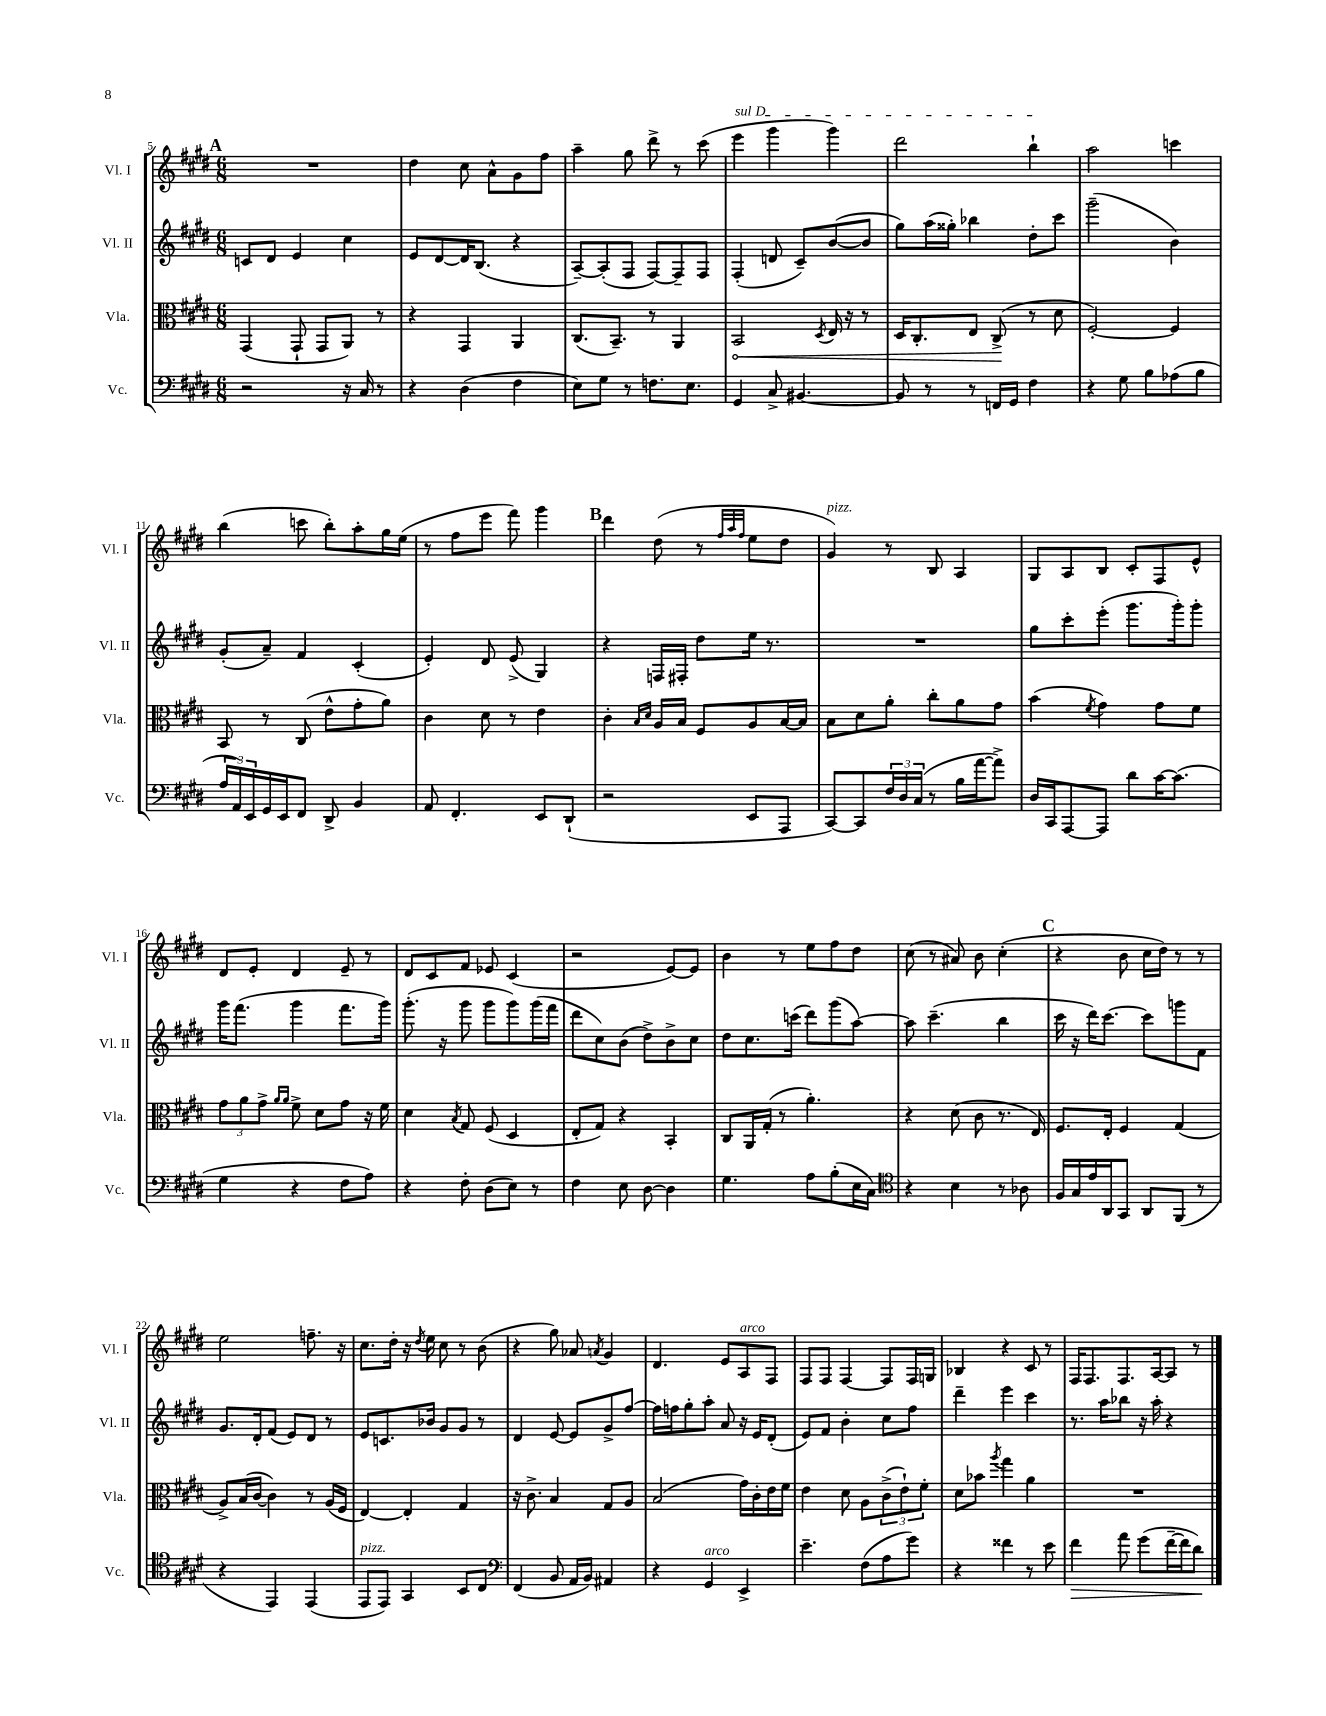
<<
\new StaffGroup <<
\new Staff = "s0" \with { instrumentName = "Vl. I" shortInstrumentName = "Vl. I" } {
    \clef treble \key e \major \numericTimeSignature \time 6/8
    \mark \markup { \bold "A" } R2. |
    dis''4 cis''8 a'8-^ gis'8 fis''8 |
    a''4-- gis''8 dis'''8-> r8 cis'''8( |
    \once \override TextSpanner.bound-details.left.text = \markup { \italic "sul D" } e'''4\startTextSpan gis'''4 gis'''4) |
    dis'''2 b''4-!\stopTextSpan |
    a''2 c'''4 |
    b''4( c'''8 b''8-.) a''8-. gis''16 e''16( |
    r8 fis''8 e'''8 fis'''8) gis'''4 |
    \mark \markup { \bold "B" } dis'''4 dis''8( r8 \grace { fis''32 a''32 fis''32 } e''8 dis''8 |
    gis'4^\markup { \italic "pizz." }) r8 b8 a4 |
    gis8 a8 b8 cis'8-. fis8 e'8-^ |
    dis'8 e'8-. dis'4 e'8-- r8 |
    dis'8 cis'8 fis'8 ees'8 cis'4( |
    r2 e'8~) e'8 |
    b'4 r8 e''8 fis''8 dis''8 |
    cis''8( r8 ais'8) b'8 cis''4-.( |
    \mark \markup { \bold "C" } r4 b'8 cis''16 dis''16) r8 r8 |
    e''2 f''8.-- r16 |
    cis''8. dis''16-. r16 \acciaccatura { dis''8 } e''16 cis''8 r8 b'8( |
    r4 gis''8) aes'8 \acciaccatura { a'8 } gis'4 |
    dis'4. e'8 a8^\markup { \italic "arco" } fis8 |
    fis8 fis8 fis4~ fis8 fis16 g16 |
    bes4 r4 cis'8 r8 |
    fis16 fis8. fis8. a16~ a8 r8 \bar "|." |
}
\new Staff = "s1" \with { instrumentName = "Vl. II" shortInstrumentName = "Vl. II" } {
    \clef treble \key e \major \numericTimeSignature \time 6/8
    \mark \markup { \bold "A" } c'8 dis'8 e'4 cis''4 |
    e'8 dis'8~ dis'16 b8.( r4 |
    a8~--) a8-.( fis8 fis8~) fis8-- fis8 |
    fis4-.( d'8 cis'8--) b'8~( b'8 |
    gis''8) a''16( gisis''16-.) bes''4 dis''8-. cis'''8 |
    gis'''2--( b'4) |
    gis'8-.( a'8--) fis'4 cis'4-.( |
    e'4-.) dis'8 e'8->( gis4) |
    \mark \markup { \bold "B" } r4 f16 fis16-. dis''8 e''16 r8. |
    R2. |
    gis''8 cis'''8-. e'''8-.( gis'''8. gis'''16-.) gis'''8-. |
    gis'''16 fis'''8.( gis'''4 fis'''8. gis'''16) |
    gis'''8.-.( r16 gis'''8 gis'''8 gis'''8) gis'''16( fis'''16 |
    dis'''8 cis''8) b'8( dis''8->) b'8-> cis''8 |
    dis''8 cis''8. c'''16( dis'''8) gis'''8( a''8~) |
    a''8 cis'''4.--( b''4 |
    \mark \markup { \bold "C" } cis'''16 r16 dis'''16) cis'''8.~ cis'''8 g'''8 fis'8 |
    gis'8. dis'16-. fis'8( e'8) dis'8 r8 |
    e'8 c'8. bes'16 gis'8 gis'8 r8 |
    dis'4 e'8~ e'8 gis'8-> fis''8~ |
    fis''16 f''16 gis''8-. a''8-. a'8 r16 e'16 dis'8-.( |
    e'8) fis'8 b'4-. cis''8 fis''8 |
    dis'''4-- e'''4 cis'''4 |
    r8. a''16 bes''8 r16 a''16-. r4 \bar "|." |
}
\new Staff = "s2" \with { instrumentName = "Vla." shortInstrumentName = "Vla." } {
    \clef alto \key e \major \numericTimeSignature \time 6/8
    \mark \markup { \bold "A" } gis,4( gis,8-! gis,8 a,8) r8 |
    r4 gis,4 a,4 |
    cis8.( b,8.--) r8 a,4 |
    \once \override Hairpin.circled-tip = ##t b,2\< \acciaccatura { dis8 } e16 r16 r8 |
    dis16 cis8.-. e8 cis8->\!( r8 dis'8 |
    fis2~-.) fis4 |
    b,8 r8 cis8( e'8-^ gis'8-. a'8) |
    cis'4 dis'8 r8 e'4 |
    \mark \markup { \bold "B" } cis'4-. \grace { b16 dis'16 } a16 b16 fis8 a8 b16~ b16 |
    b8 dis'8 a'8-. cis''8-. a'8 gis'8 |
    b'4( \acciaccatura { fis'8 } gis'4) gis'8 fis'8 |
    \tuplet 3/2 { gis'8 a'8 gis'8-> } \grace { a'16 a'16 } fis'8-> dis'8 gis'8 r16 fis'16 |
    dis'4 \acciaccatura { b8 } gis8 fis8( dis4 |
    e8-. gis8) r4 b,4-. |
    cis8 a,16 gis16-.( r8 a'4.-.) |
    r4 dis'8( cis'8 r8. e16) |
    \mark \markup { \bold "C" } fis8. e16-. fis4 gis4( |
    a8->) b16( cis'16~ cis'4) r8 a16( fis16 |
    e4~) e4-. gis4 |
    r16 cis'8.-> b4 gis8 a8 |
    b2( gis'16) cis'16-. e'16 fis'16 |
    e'4 dis'8 a8 \tuplet 3/2 { cis'8->( e'8-!) fis'8-. } |
    dis'8 bes'8 \acciaccatura { a''8 } gis''4 a'4 |
    R2. \bar "|." |
}
\new Staff = "s3" \with { instrumentName = "Vc." shortInstrumentName = "Vc." } {
    \clef bass \key e \major \numericTimeSignature \time 6/8
    \mark \markup { \bold "A" } r2 r16 cis16 r8 |
    r4 dis4( fis4 |
    e8) gis8 r8 f8. e8. |
    gis,4 cis8-> bis,4.~ |
    bis,8 r8 r8 f,16 gis,16 fis4 |
    r4 gis8 b8 aes8( b8 |
    \tuplet 3/2 { a16 a,16) e,16 } gis,16 e,16 fis,8 dis,8-> b,4 |
    a,8 fis,4.-. e,8 dis,8-!( |
    \mark \markup { \bold "B" } r2 e,8 a,,8 |
    cis,8~) cis,8 \tuplet 3/2 { fis16 dis16 cis16( } r8 b16 a'16~ a'8->) |
    dis16 cis,16 a,,8~ a,,8 dis'8 cis'16~ cis'8.( |
    gis4 r4 fis8 a8) |
    r4 fis8-. dis8( e8) r8 |
    fis4 e8 dis8~ dis4 |
    gis4. a8 b8-.( e16 cis16) |
    \clef tenor r4 b4 r8 aes8 |
    \mark \markup { \bold "C" } fis16 gis16 e'16 a,16 gis,8 a,8 fis,8( r8 |
    r4 e,4) e,4( |
    e,8^\markup { \italic "pizz." } e,8) gis,4 b,8 cis8 |
    \clef bass fis,4( b,8 a,16 b,16) ais,4 |
    r4 gis,4^\markup { \italic "arco" } e,4-> |
    e'4.-- fis8( a8 gis'8) |
    r4 fisis'4 r8 e'8 |
    fis'4\> a'8 gis'8( fis'16~-- fis'16 dis'8\!) \bar "|." |
}
>>
>>
\layout { \context { \Score currentBarNumber = #5 } }
